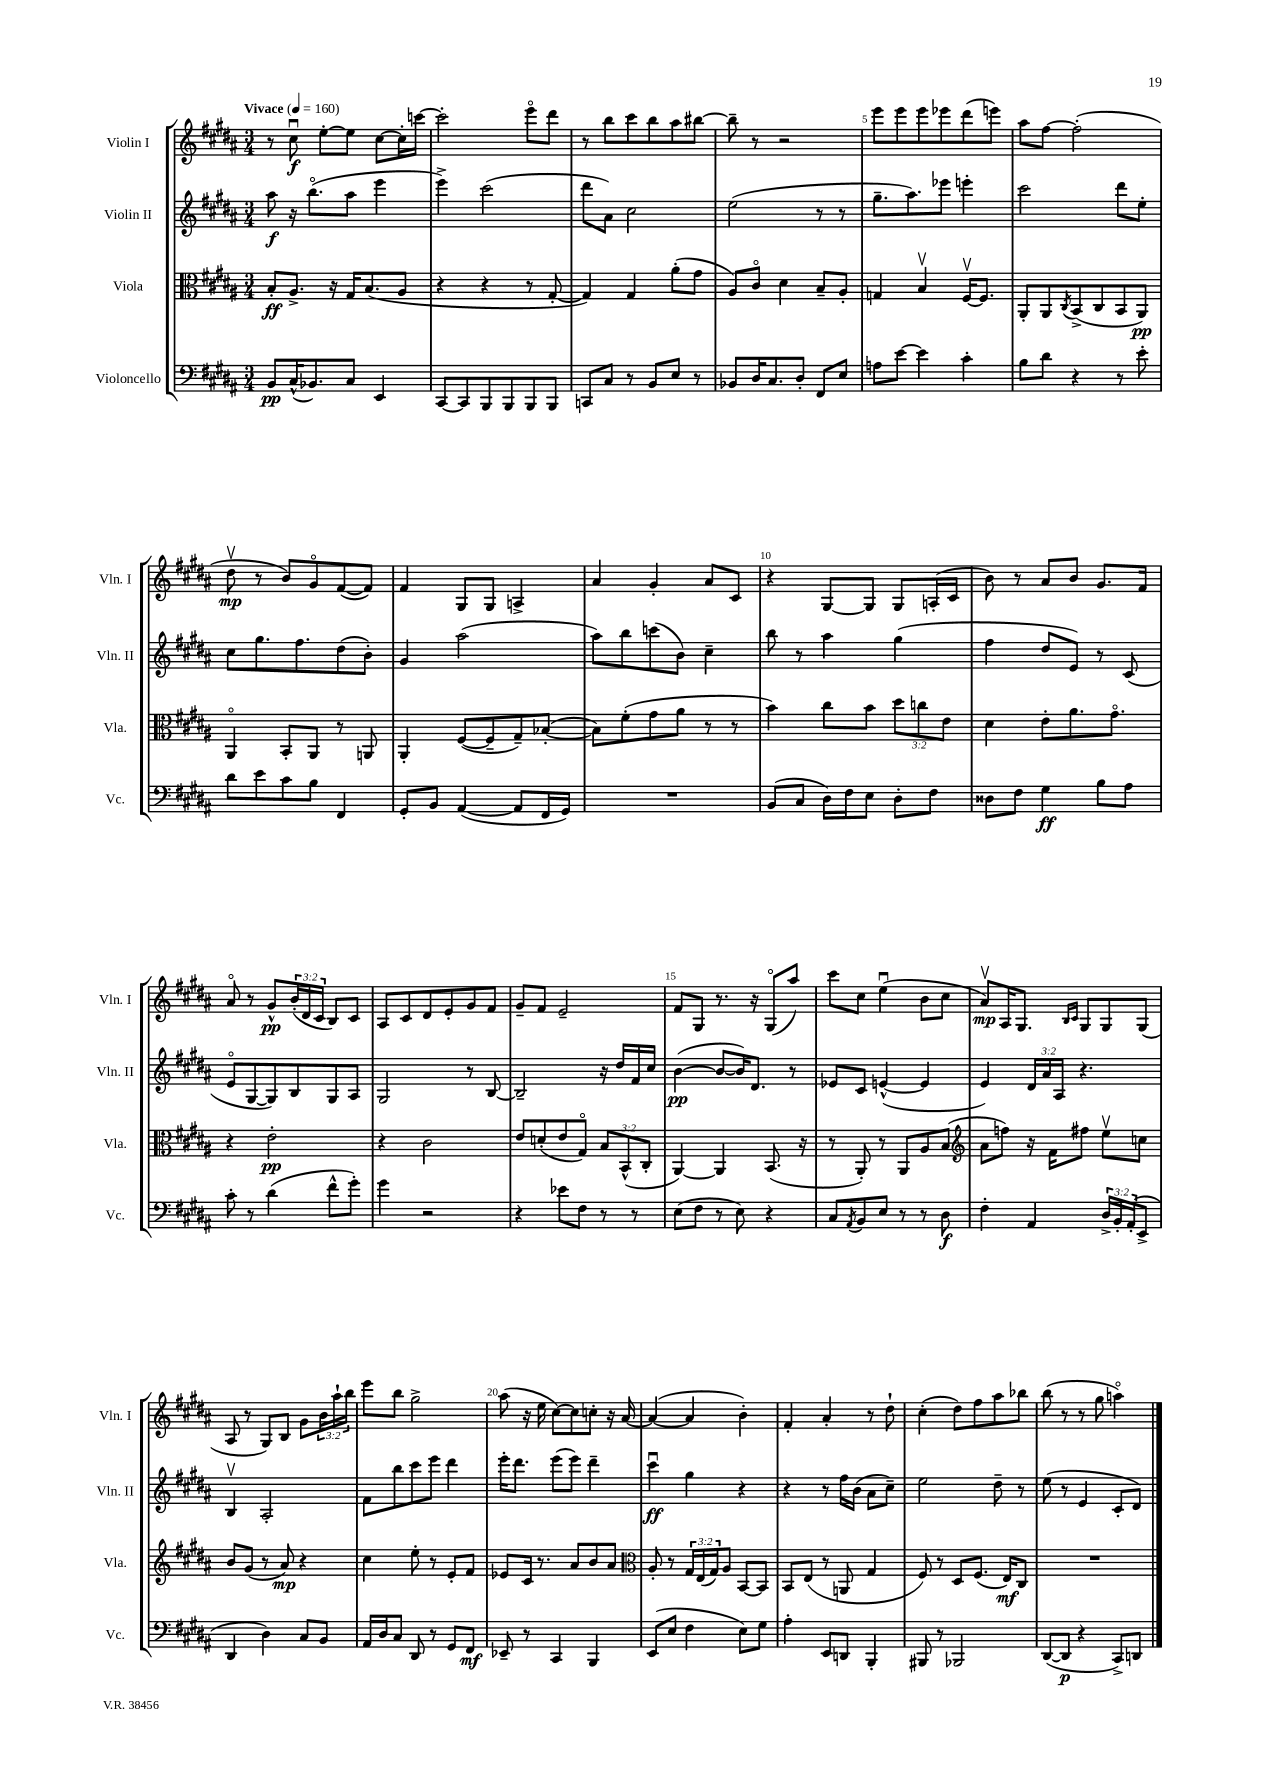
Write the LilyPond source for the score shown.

<<
\new StaffGroup <<
\new Staff = "s0" \with { instrumentName = "Violin I" shortInstrumentName = "Vln. I" } {
    \clef treble \key b \major \numericTimeSignature \time 3/4 \override Staff.TupletNumber.text = #tuplet-number::calc-fraction-text \tempo "Vivace" 4 = 160
    r8 cis''8\downbow\f e''8~-. e''8 cis''8~ cis''16-. c'''16~ |
    c'''2-. e'''8\flageolet dis'''8 |
    r8 b''8 cis'''8 b''8 ais''8 bis''8~ |
    bis''8-- r8 r2 |
    e'''8 e'''8 e'''8 ees'''8 dis'''8( e'''8) |
    ais''8 fis''8~ fis''2-.( |
    dis''8\upbow\mp r8 b'8) gis'8\flageolet fis'8~( fis'8) |
    fis'4 gis8 gis8 a4-> |
    ais'4 gis'4-. ais'8 cis'8 |
    r4 gis8~ gis8 gis8 a16-.( cis'16 |
    b'8) r8 ais'8 b'8 gis'8. fis'16 |
    ais'8\flageolet r8 gis'8-^\pp \tuplet 3/2 { b'16-.( dis'16 cis'16 } b8) cis'8 |
    ais8 cis'8 dis'8 e'8-. gis'8 fis'8 |
    gis'8-- fis'8 e'2-- |
    fis'8 gis8 r8. r16 gis8\flageolet( ais''8) |
    cis'''8 cis''8 e''4\downbow( b'8 cis''8 |
    ais'8\upbow\mp) ais16 gis8. \grace { b16 cis'16 } gis8 gis8 gis8( |
    ais8 r8 gis8) b8 gis'8 \tuplet 3/2 { b'16 ais''16-! b''16 } |
    e'''8 b''8 gis''2-> |
    ais''8( r16 e''16 cis''8~) cis''8 c''8-. r16 ais'16~ |
    ais'4~( ais'4 b'4-.) |
    fis'4-. ais'4-. r8 dis''8-! |
    cis''4-.( dis''8) fis''8 ais''8 bes''8 |
    b''8( r8 r8 gis''8 a''4\flageolet) \bar "|." |
}
\new Staff = "s1" \with { instrumentName = "Violin II" shortInstrumentName = "Vln. II" } {
    \clef treble \key b \major \numericTimeSignature \time 3/4 \override Staff.TupletNumber.text = #tuplet-number::calc-fraction-text
    ais''8\f r16 b''8.\flageolet( ais''8 e'''4 |
    e'''4->) cis'''2( |
    dis'''8 ais'8) cis''2 |
    e''2( r8 r8 |
    gis''8.-- ais''8.) ees'''8 e'''4-. |
    cis'''2 dis'''8 e''8-. |
    cis''8 gis''8. fis''8. dis''8( b'8-.) |
    gis'4 ais''2( |
    ais''8) b''8 c'''8( b'8) cis''4-- |
    b''8 r8 ais''4 gis''4( |
    fis''4 dis''8 e'8) r8 cis'8( |
    e'8\flageolet gis8~ gis8) b8 gis8 ais8 |
    gis2 r8 b8~ |
    b2-- r16 dis''16 fis'16 cis''16 |
    b'4~\pp( b'8~ b'16) dis'8. r8 |
    ees'8 cis'8 e'4~-^( e'4 |
    e'4) \tuplet 3/2 { dis'16 ais'16 ais16 } r4. |
    b4\upbow ais2-. |
    fis'8 b''8 cis'''8 e'''8 dis'''4 |
    e'''16-. dis'''8. e'''8( e'''8) dis'''4-- |
    cis'''4\downbow\ff gis''4 r4 |
    r4 r8 fis''16 b'16( ais'8 cis''8--) |
    e''2 dis''8-- r8 |
    e''8( r8 e'4 cis'8-. dis'8) \bar "|." |
}
\new Staff = "s2" \with { instrumentName = "Viola" shortInstrumentName = "Vla." } {
    \clef alto \key b \major \numericTimeSignature \time 3/4 \override Staff.TupletNumber.text = #tuplet-number::calc-fraction-text
    b8-.\ff ais8.-> r16 gis16 b8.( ais8 |
    r4 r4 r8 gis8~-. |
    gis4) gis4 ais'8-.( gis'8 |
    ais8) cis'8\flageolet dis'4 b8-- ais8-. |
    g4 b4\upbow fis16~\upbow fis8. |
    ais,8-. ais,8 \acciaccatura { cis8 } b,8->( cis8 b,8 ais,8\pp) |
    ais,4\flageolet b,8-. ais,8 r8 a,8 |
    ais,4-. fis8~( fis8-- gis8--) bes8~-.( |
    bes8) fis'8-.( gis'8 ais'8 r8 r8 |
    b'4) cis''8 b'8 \tuplet 3/2 { dis''8 c''8 e'8 } |
    dis'4 e'8-. ais'8. gis'8.\flageolet |
    r4 e'2-.\pp |
    r4 cis'2 |
    e'8 d'8-.( e'8 gis8\flageolet) \tuplet 3/2 { b8 b,8-^( cis8-. } |
    ais,4~) ais,4 b,8.( r16 |
    r8 ais,8-.) r8 ais,8 ais8 b8( |
    \clef treble ais'8 f''8) r16 fis'16 fis''8 e''8\upbow c''8 |
    b'8 gis'8( r8 ais'8\mp) r4 |
    cis''4 e''8-. r8 e'8-. fis'8 |
    ees'8 cis'16 r8. ais'8 b'8 ais'8 |
    \clef alto ais8-. r8 \tuplet 3/2 { gis16 e16( gis16) } ais8 b,8~ b,8 |
    b,8 e8( r8 a,8 gis4 |
    fis8) r8 dis8 fis8.( e16\mf) cis8 |
    R2. \bar "|." |
}
\new Staff = "s3" \with { instrumentName = "Violoncello" shortInstrumentName = "Vc." } {
    \clef bass \key b \major \numericTimeSignature \time 3/4 \override Staff.TupletNumber.text = #tuplet-number::calc-fraction-text
    b,8\pp cis16-^( bes,8.) cis8 e,4 |
    cis,8~ cis,8 b,,8 b,,8 b,,8 b,,8 |
    c,8 cis8 r8 b,8 e8 r8 |
    bes,8 dis16 cis8. dis8-. fis,8 e8 |
    a8 e'8~ e'4 cis'4-. |
    b8 dis'8 r4 r8 e'8-. |
    dis'8 e'8 cis'8 b8 fis,4 |
    gis,8-. b,8 ais,4~( ais,8 fis,16 gis,16) |
    R2. |
    b,8( cis8 dis16) fis16 e8 dis8-. fis8 |
    disis8 fis8 gis4\ff b8 ais8 |
    cis'8-. r8 dis'4( fis'8-^ gis'8-.) |
    gis'4 r2 |
    r4 ees'8 fis8 r8 r8 |
    e8( fis8 r8 e8) r4 |
    cis8 \acciaccatura { ais,8 } b,8 e8 r8 r8 dis8\f |
    fis4-. ais,4 \tuplet 3/2 { dis16-> b,16-. ais,16-.( } e,8-> |
    dis,4 dis4) cis8 b,8 |
    ais,16 dis16 cis8 dis,8 r8 gis,8 fis,8\mf |
    ees,8-- r8 cis,4 b,,4 |
    e,8( e8 fis4 e8) gis8 |
    ais4-. e,8 d,8 b,,4-. |
    bis,,8 r8 bes,,2 |
    dis,8~( dis,8\p r4 cis,8->) d,8 \bar "|." |
}
>>
>>
\layout { \context { \Score \override BarNumber.break-visibility = ##(#f #t #t) barNumberVisibility = #(every-nth-bar-number-visible 5) } }
